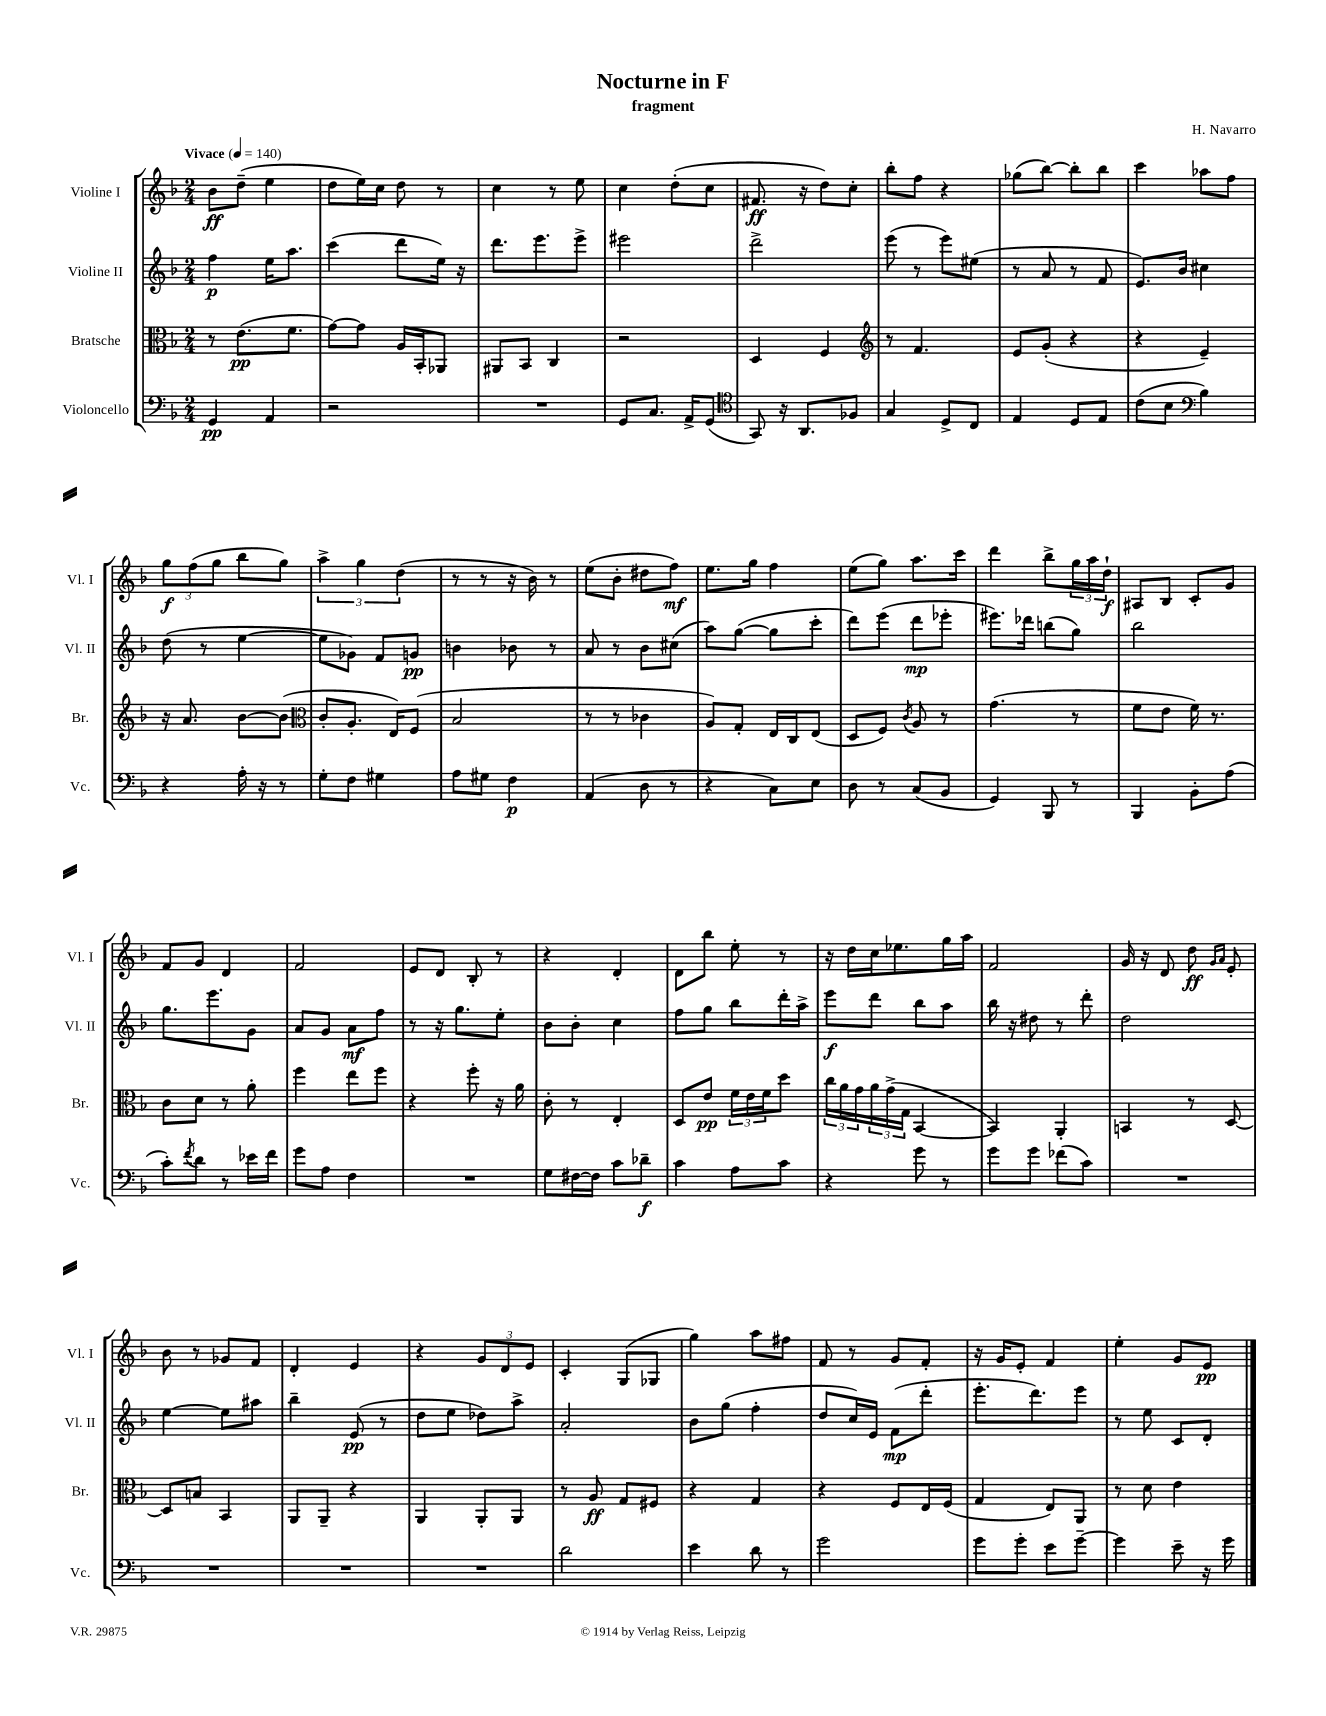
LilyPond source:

\header { title = "Nocturne in F" composer = "H. Navarro" subtitle = "fragment" }
<<
\new StaffGroup <<
\new Staff = "s0" \with { instrumentName = "Violine I" shortInstrumentName = "Vl. I" } {
    \clef treble \key f \major \numericTimeSignature \time 2/4 \tempo "Vivace" 4 = 140
    bes'8\ff d''8--( e''4 |
    d''8 e''16) c''16 d''8 r8 |
    c''4 r8 e''8 |
    c''4 d''8-.( c''8 |
    fis'8.\ff r16 d''8) c''8-. |
    bes''8-. f''8 r4 |
    ges''8( bes''8~) bes''8-. bes''8 |
    c'''4 aes''8 f''8 |
    \tuplet 3/2 { g''8\f f''8( g''8 } bes''8 g''8) |
    \tuplet 3/2 { a''4-> g''4 d''4( } |
    r8 r8 r16 bes'16) r8 |
    e''8( bes'8-. dis''8 f''8\mf) |
    e''8. g''16 f''4 |
    e''8( g''8) a''8. c'''16 |
    d'''4 bes''8-> \tuplet 3/2 { g''16 a''16 d''16-!\f } |
    ais8 bes8 c'8-. g'8 |
    f'8 g'8 d'4 |
    f'2 |
    e'8 d'8 bes8-. r8 |
    r4 d'4-. |
    d'8 bes''8 e''8-. r8 |
    r16 d''16 c''16 ees''8. g''16 a''16 |
    f'2 |
    g'16 r16 d'8 d''8\ff \grace { g'16 a'16 } e'8-. |
    bes'8 r8 ges'8 f'8 |
    d'4-. e'4 |
    r4 \tuplet 3/2 { g'8 d'8 e'8 } |
    c'4-. g8( ges8 |
    g''4) a''8 fis''8 |
    f'8 r8 g'8 f'8-. |
    r16 g'16 e'8-. f'4 |
    e''4-. g'8 e'8\pp \bar "|." |
}
\new Staff = "s1" \with { instrumentName = "Violine II" shortInstrumentName = "Vl. II" } {
    \clef treble \key f \major \numericTimeSignature \time 2/4
    f''4\p e''16 a''8. |
    c'''4( d'''8 e''16) r16 |
    d'''8. e'''8. e'''8-> |
    eis'''2 |
    d'''2-> |
    e'''8( r8 e'''8) eis''8( |
    r8 a'8 r8 f'8 |
    e'8.) bes'16 cis''4 |
    d''8( r8 e''4~ |
    e''8 ges'8) f'8 g'8\pp |
    b'4 bes'8 r8 |
    a'8 r8 bes'8 cis''8( |
    a''8) g''8~( g''8 c'''8-. |
    d'''8) e'''8( d'''8\mp ees'''8-. |
    eis'''8.) des'''16 b''8( g''8) |
    bes''2 |
    g''8. e'''8. g'8 |
    a'8 g'8 a'8\mf f''8 |
    r8 r16 g''8. e''8-. |
    bes'8 bes'8-. c''4 |
    f''8 g''8 bes''8 d'''16-. a''16-> |
    e'''8\f d'''8 bes''8 a''8 |
    bes''16 r16 dis''8 r8 d'''8-. |
    d''2 |
    e''4~ e''8 ais''8 |
    bes''4-- e'8\pp( r8 |
    d''8 e''8 des''8) a''8-> |
    a'2-. |
    bes'8 g''8( f''4-. |
    d''8 c''16) e'16 f'8\mp( d'''8-. |
    e'''8.-. d'''8.) e'''8 |
    r8 e''8 c'8 d'8-. \bar "|." |
}
\new Staff = "s2" \with { instrumentName = "Bratsche" shortInstrumentName = "Br." } {
    \clef alto \key f \major \numericTimeSignature \time 2/4
    r8 e'8.\pp( f'8. |
    g'8~) g'8 a16 bes,16-. aes,8 |
    ais,8 bes,8 c4 |
    r2 |
    d4 f4 |
    \clef treble r8 f'4. |
    e'8 g'8-.( r4 |
    r4 e'4--) |
    r16 a'8. bes'8~ bes'8( |
    \clef alto c'8-. a8.-. e16) f8( |
    bes2 |
    r8 r8 ces'4 |
    a8) g8-. e16 c16 e8( |
    d8 f8) \acciaccatura { c'8 } a8 r8 |
    g'4.( r8 |
    f'8 e'8 f'16) r8. |
    c'8 d'8 r8 a'8-. |
    f''4 e''8 f''8 |
    r4 f''8-. r16 a'16 |
    c'8-. r8 e4-. |
    d8 e'8\pp \tuplet 3/2 { f'16 e'16 f'16 } d''8 |
    \tuplet 3/2 { c''16 a'16 g'16 } \tuplet 3/2 { a'16 g'16->( g16 } bes,4~ |
    bes,4) a,4-. |
    b,4 r8 d8~ |
    d8 b8 bes,4 |
    a,8 a,8-- r4 |
    a,4 a,8-. a,8 |
    r8 a8\ff g8 fis8 |
    r4 g4 |
    r4 f8 e16 f16( |
    g4 e8) a,8 |
    r8 d'8 e'4 \bar "|." |
}
\new Staff = "s3" \with { instrumentName = "Violoncello" shortInstrumentName = "Vc." } {
    \clef bass \key f \major \numericTimeSignature \time 2/4
    g,4\pp a,4 |
    r2 |
    R2 |
    g,8 c8. a,16-> g,8( |
    \clef tenor g,8) r16 a,8. fes8 |
    g4 d8-> c8 |
    e4 d8 e8 |
    c'8( bes8 \clef bass bes4) |
    r4 a16-. r16 r8 |
    g8-. f8 gis4 |
    a8 gis8 f4\p |
    a,4( d8 r8 |
    r4 c8) e8 |
    d8 r8 c8( bes,8 |
    g,4) bes,,8 r8 |
    bes,,4 bes,8-. a8( |
    c'8-.) \acciaccatura { f'8 } d'8 r8 ees'16 f'16 |
    g'8 a8 f4 |
    R2 |
    g8 fis16~ fis16 c'8 des'8--\f |
    c'4 a8 c'8 |
    r4 g'8 r8 |
    g'8 g'8 fes'8( c'8) |
    R2 |
    R2 |
    R2 |
    R2 |
    d'2 |
    e'4 d'8 r8 |
    g'2 |
    g'8 g'8-. e'8 g'8~-- |
    g'4 e'8-- r16 g'16 \bar "|." |
}
>>
>>
\layout { \context { \Score \remove "Bar_number_engraver" } }
